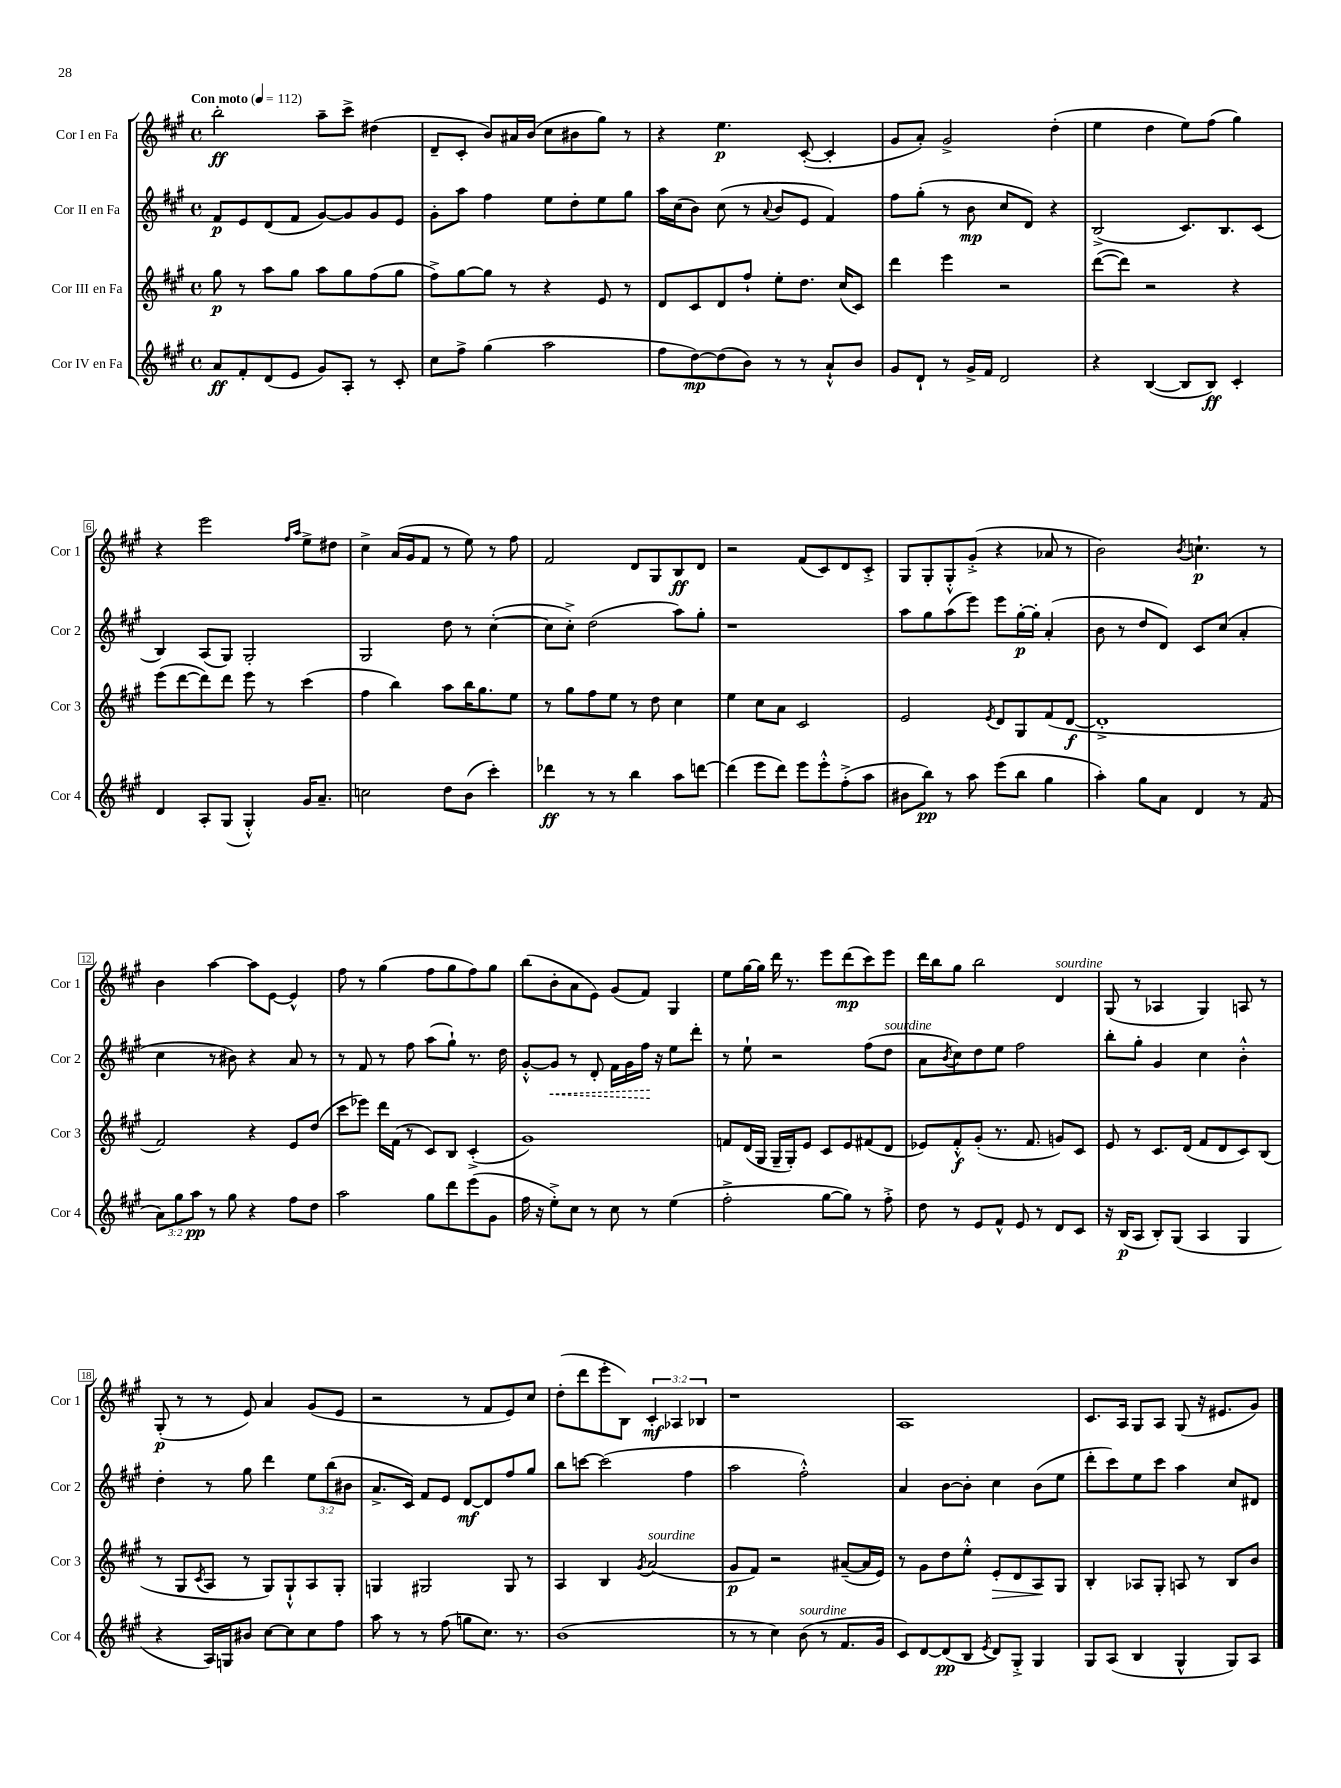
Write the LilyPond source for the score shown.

<<
\new StaffGroup <<
\new Staff = "s0" \with { instrumentName = "Cor I en Fa" shortInstrumentName = "Cor 1" } {
    \clef treble \key a \major \defaultTimeSignature \time 4/4 \override Staff.TupletNumber.text = #tuplet-number::calc-fraction-text \tempo "Con moto" 4 = 112
    b''2-.\ff a''8-- cis'''8-> dis''4( |
    d'8-- cis'8-. b'8) ais'16 b'16( cis''8 bis'8 gis''8) r8 |
    r4 e''4.\p cis'8~-.( cis'4-. |
    gis'8 a'8-.) gis'2-> d''4-.( |
    e''4 d''4 e''8) fis''8( gis''4) |
    r4 e'''2 \grace { fis''16 a''16 } e''8-> dis''8 |
    cis''4-> a'16( gis'16 fis'8 r8 e''8) r8 fis''8 |
    fis'2 d'8 gis8 b8\ff d'8 |
    r2 fis'8( cis'8) d'8 cis'8-.-> |
    gis8 gis8-. gis8-.-^ gis'8-.->( r4 aes'8 r8 |
    b'2) \acciaccatura { b'8 } c''4.-!\p r8 |
    b'4 a''4~ a''8 e'8~ e'4-^ |
    fis''8 r8 gis''4( fis''8 gis''8 fis''8) gis''8 |
    b''8( b'8-. a'8 e'8) gis'8( fis'8) gis4 |
    e''8 gis''16~ gis''16 d'''16 r8. e'''8 d'''8\mp( cis'''8) e'''8 |
    d'''16 b''16 gis''8 b''2 d'4^\markup { \italic "sourdine" } |
    gis8( r8 aes4 gis4) a8 r8 |
    gis8-.\p( r8 r8 e'8) a'4 gis'8( e'8 |
    r2 r8 fis'8 e'8) cis''8 |
    d''8-.( d'''8 e'''8-. b8) \tuplet 3/2 { cis'4-.\mf aes4 bes4 } |
    r1 |
    a1 |
    cis'8. a16 gis8 a8 gis8( r16 eis'8. gis'8) \bar "|." |
}
\new Staff = "s1" \with { instrumentName = "Cor II en Fa" shortInstrumentName = "Cor 2" } {
    \clef treble \key a \major \defaultTimeSignature \time 4/4 \override Staff.TupletNumber.text = #tuplet-number::calc-fraction-text
    fis'8\p e'8 d'8( fis'8 gis'8~) gis'8 gis'8 e'8 |
    gis'8-. a''8 fis''4 e''8 d''8-. e''8 gis''8 |
    a''16 cis''16( b'8) cis''8( r8 \appoggiatura { a'8 } b'8 e'8 fis'4) |
    fis''8 gis''8-.( r8 b'8\mp cis''8 d'8) r4 |
    b2->( cis'8.) b8. cis'8( |
    b4) a8( gis8) gis2-. |
    gis2 d''8 r8 cis''4~-.( |
    cis''8 cis''8-.->) d''2( a''8) gis''8-. |
    r1 |
    a''8 gis''8 a''8( e'''8) e'''8 gis''16~-.\p gis''16-. a'4-.( |
    b'8 r8 d''8 d'8) cis'8 cis''8( a'4-. |
    cis''4 r8 bis'8) r4 a'8 r8 |
    r8 fis'8 r8 fis''8 a''8( gis''8-!) r8. d''16 |
    gis'8~-.-^ \once \override Hairpin.style = #'dashed-line gis'8\< r8 d'8-. fis'16 gis'16 fis''16\! r16 e''8 d'''8-. |
    r8 e''8-! r2 fis''8( d''8^\markup { \italic "sourdine" } |
    a'8 \acciaccatura { b'8 } cis''8) d''8 e''8 fis''2 |
    b''8-. gis''8-. gis'4 cis''4 b'4-.-^ |
    d''4-. r8 gis''8 d'''4 \tuplet 3/2 { e''8 b''8( bis'8 } |
    a'8.-> cis'16) fis'8 e'8 d'8~\mf d'8 fis''8 gis''8 |
    b''8 c'''8~ c'''2( fis''4 |
    a''2 fis''2-.-^) |
    a'4 b'8~ b'8-. cis''4 b'8( e''8 |
    d'''8-. cis'''8) e''8 cis'''8 a''4 cis''8 dis'8 \bar "|." |
}
\new Staff = "s2" \with { instrumentName = "Cor III en Fa" shortInstrumentName = "Cor 3" } {
    \clef treble \key a \major \defaultTimeSignature \time 4/4
    gis''8\p r8 a''8 gis''8 a''8 gis''8 fis''8( gis''8 |
    fis''8->) gis''8~ gis''8 r8 r4 e'8 r8 |
    d'8 cis'8 d'8 fis''8-! e''8-. d''8. cis''16( cis'8) |
    d'''4 e'''4 r2 |
    d'''8~( d'''8) r2 r4 |
    e'''8( d'''8~ d'''8) d'''8 e'''8 r8 cis'''4( |
    fis''4 b''4) a''8 b''16 gis''8. e''8 |
    r8 gis''8 fis''8 e''8 r8 d''8 cis''4 |
    e''4 cis''8 a'8 cis'2 |
    e'2 \acciaccatura { e'8 } d'8 gis8 fis'8( d'8~\f |
    d'1-.-> |
    fis'2) r4 e'8 d''8( |
    cis'''8 ees'''8) d'''16 fis'16( r8 cis'8) b8 cis'4-.->( |
    gis'1) |
    f'8 d'16( gis16 gis16-- gis16-.) e'8 cis'8 e'8 fis'8( d'8 |
    ees'8) fis'8-.-^\f gis'8-.( r8. fis'8. g'8) cis'8 |
    e'8 r8 cis'8. d'16( fis'8 d'8 cis'8) b8( |
    r8 gis8 \acciaccatura { cis'8 } a8 r8 gis8) gis8-!-^ a8 gis8-. |
    g4 gis2 gis8 r8 |
    a4 b4 \acciaccatura { gis'8 } a'2^\markup { \italic "sourdine" }( |
    gis'8\p fis'8) r2 ais'8~--( ais'16 e'16) |
    r8 gis'8 d''8 e''8-.-^ e'8-.\> d'8 a8\! gis8 |
    b4-. aes8 gis8-. a8 r8 b8 b'8 \bar "|." |
}
\new Staff = "s3" \with { instrumentName = "Cor IV en Fa" shortInstrumentName = "Cor 4" } {
    \clef treble \key a \major \defaultTimeSignature \time 4/4 \override Staff.TupletNumber.text = #tuplet-number::calc-fraction-text
    a'8\ff fis'8-. d'8( e'8 gis'8) a8-. r8 cis'8-. |
    cis''8 fis''8-> gis''4( a''2 |
    fis''8 d''8~\mp) d''8( b'8) r8 r8 a'8-!-^ b'8 |
    gis'8 d'8-! r8 gis'16-> fis'16 d'2 |
    r4 b4~( b8 b8\ff) cis'4-. |
    d'4 a8-. gis8( gis4-.-^) gis'16 a'8.-- |
    c''2 d''8 b'8( cis'''4-.) |
    des'''4\ff r8 r8 b''4 a''8 d'''8~ |
    d'''4( e'''8 d'''8) e'''8 e'''8-.-^ fis''8-.->( a''8 |
    bis'8 b''8\pp) r8 a''8 e'''8( b''8 gis''4 |
    a''4-.) gis''8 a'8 d'4 r8 fis'8( |
    \tuplet 3/2 { a'8) gis''8 a''8\pp } r8 gis''8 r4 fis''8 d''8 |
    a''2 gis''8 d'''8 e'''8( gis'8 |
    fis''16 r16 e''8-.->) cis''8 r8 cis''8 r8 e''4( |
    fis''2-.-> gis''8~ gis''8) r8 fis''8-.-> |
    d''8 r8 e'8 fis'8-^ e'8 r8 d'8 cis'8 |
    r16 b16\p( a8 b8-.) gis8( a4 gis4 |
    r4 a16) g16 bis'8 cis''8~ cis''8 cis''8 fis''8 |
    a''8 r8 r8 fis''8( g''8 cis''8.) r8. |
    b'1( |
    r8 r8 cis''4) b'8^\markup { \italic "sourdine" }( r8 fis'8. gis'16 |
    cis'8) d'8~ d'8\pp( b8 \acciaccatura { e'8 } d'8) gis8-.-> gis4 |
    gis8 a8( b4 gis4-^ gis8) a8 \bar "|." |
}
>>
>>
\layout { \context { \Score \override BarNumber.stencil = #(make-stencil-boxer 0.1 0.3 ly:text-interface::print) } }
